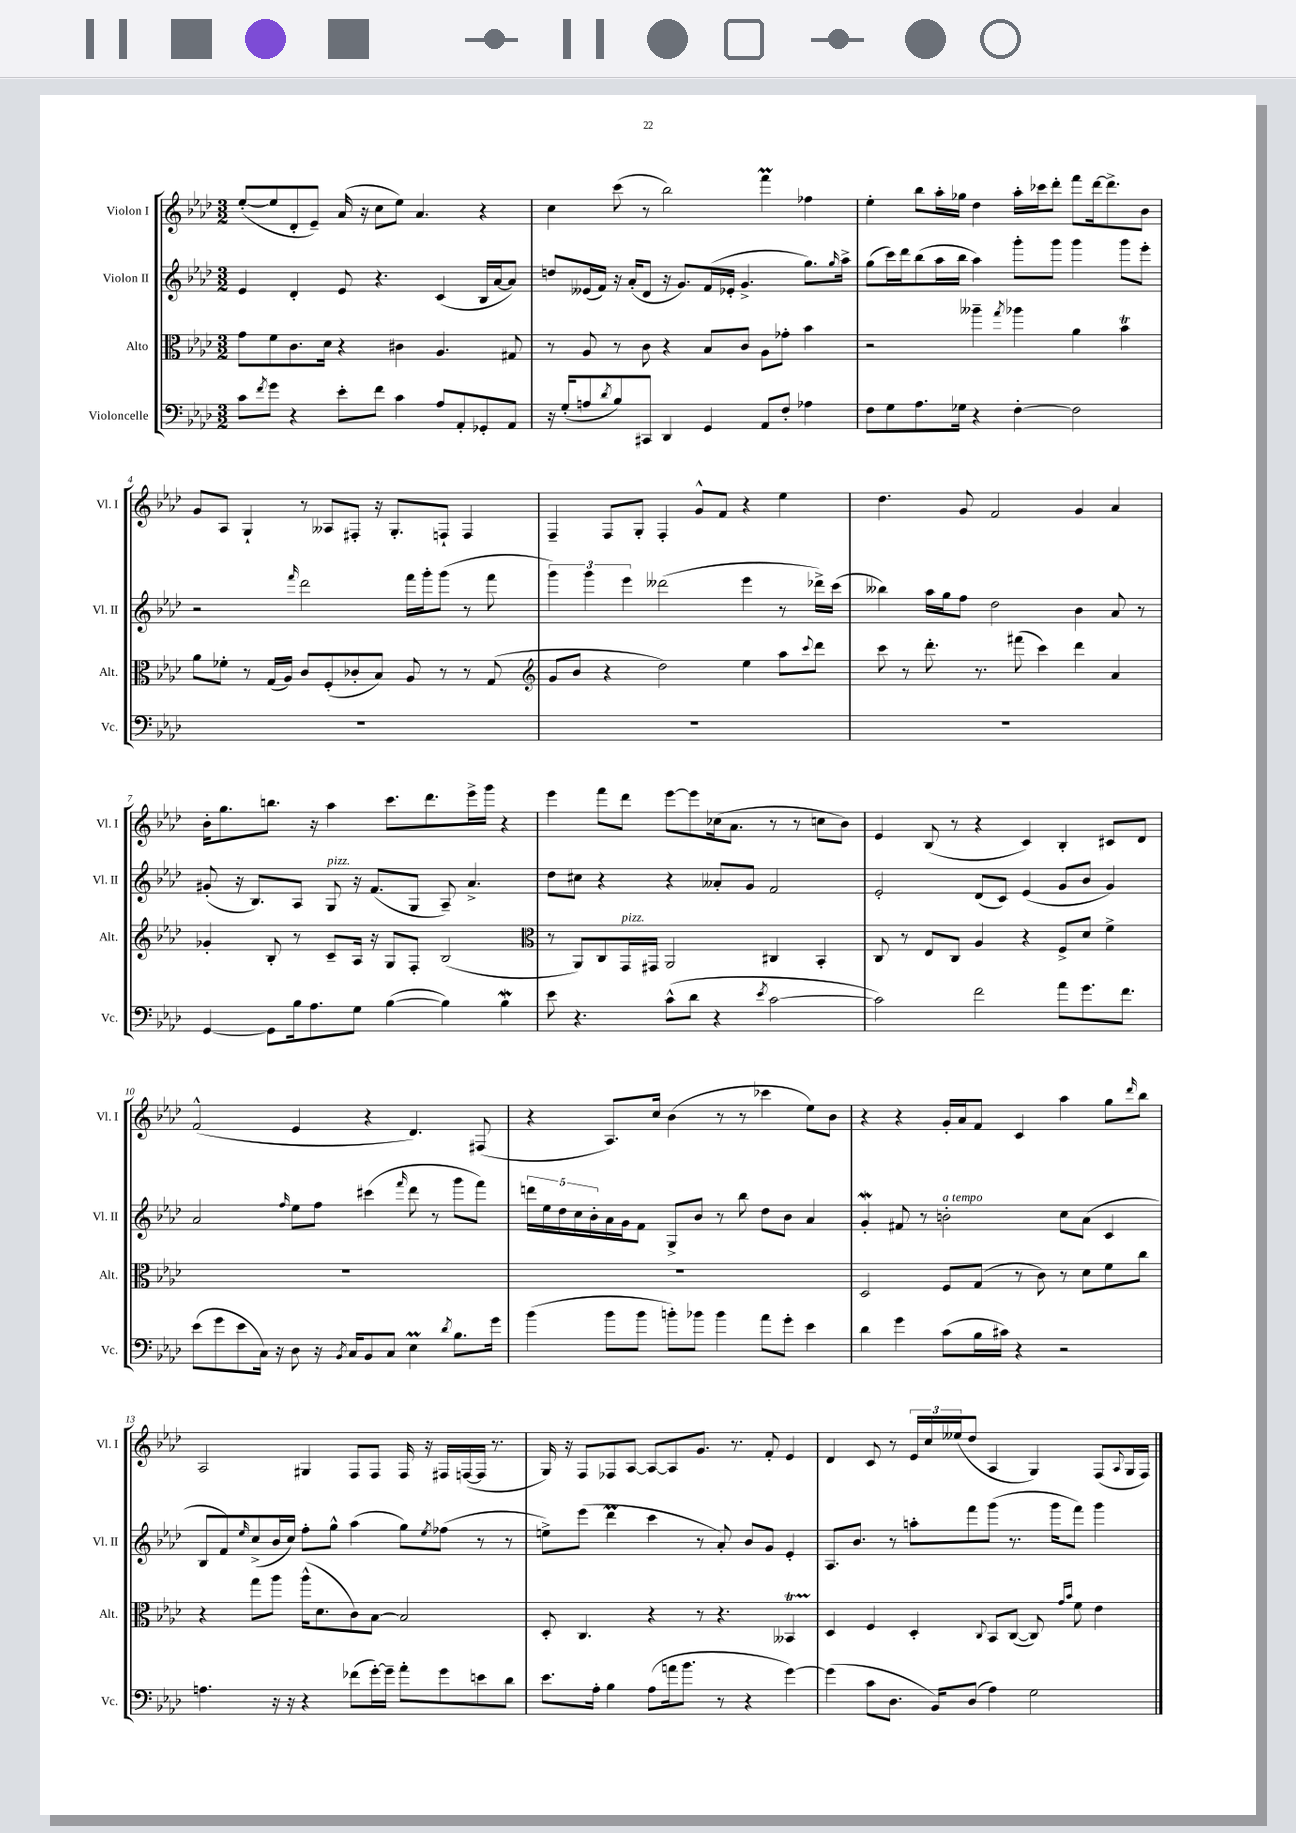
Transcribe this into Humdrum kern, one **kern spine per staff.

**kern	**kern	**kern	**kern
*part4	*part3	*part2	*part1
*staff4	*staff3	*staff2	*staff1
*I"Violoncelle	*I"Alto	*I"Violon II	*I"Violon I
*I'Vc.	*I'Alt.	*I'Vl. II	*I'Vl. I
*clefF4	*clefC3	*clefG2	*clefG2
*k[b-e-a-d-]	*k[b-e-a-d-]	*k[b-e-a-d-]	*k[b-e-a-d-]
*M3/2	*M3/2	*M3/2	*M3/2
=1	=1	=1	=1
8c\L	8g\L	4e-/	([8ee-'/L
8qf/	.	.	.
8g\J	8f\	.	8ee-/]
4r	8.c\	4d-'/	8d-'/
.	.	.	8e-~/J)
.	16d-\Jk	.	.
8e-'\L	4r	8e-/	(16a-/
.	.	.	16r
8f\J	.	4.r	8cc\L
4c\	4c#X\	.	8ee-\J)
.	.	.	4.a-/
8A-/L	4.A-/	(4c/	.
8AA-'/	.	.	.
8GG-X'/	.	16B-/LL	4r
.	.	[16a-/J	.
8AA-/J	8G#X/	8a-/J])	.
=2	=2	=2	=2
16r	8r	8ddn/L	4cc\
(16G'/KL	.	.	.
8An/	8A-/	(16e--X/L	.
.	.	16f/JJ)	.
8qd-/	.	.	.
8B-/)	8r	16r	(8ccc\
.	.	(16a-'/KL	.
8CC#X/J	8c\	8d-/J	8r
4DD-/	4r	16r	2bb-\)
.	.	8.g/L)	.
4GG/	8B-/L	(16f/L	.
.	.	16e-X'/JJ	.
.	8c/J	4.g^/	.
8AA-/L	8A-\L	.	4fffM\
8F'/J	8g-X'\J	.	.
4A-X\	4b-\	8.gg\L)	4ff-X\
.	.	16qqgg/	.
.	.	16aa-^\Jk	.
=3	=3	=3	=3
8F\L	2r	(8gg\L	4ee-'\
8G\	.	16ccc\L)	.
.	.	16ddd-\J	.
8.A-\	.	(8bb-\	8bb-\L
.	.	16aa-\L	16aa-'\L
16G-X\Jk	.	16bb-\JJ	16gg-X\JJ
4r	4aa--X~\	4aa-\)	4dd-\
.	8qgg/	.	.
[4F'\	4aa-X\	8ggg'\L	16aa-'\LL
.	.	.	16ccc-X\J
.	.	8ggg\J	8ddd-'\J
2F\]	4a-\	4ggg\	8fff\L
.	.	.	[16ddd-\k
.	.	.	8.ddd-^\]
.	4b-T\	8ggg\L	.
.	.	8eee-'\J	8b-\J
!!LO:LB:g=z
=4	=4	=4	=4
1.r	8a-\L	2r	8g/L
.	8f-X'\J	.	8A-/J
.	8r	.	4G`/
.	(16G/LL	.	.
.	16A-/JJ)	.	.
.	.	16qqfff/	.
.	8c/L	2ddd-\	8r
.	(8F'/	.	8A--X/L
.	8c-X'/	.	8F#X'/J
.	8B-/J)	.	16r
.	.	.	8.G'/L
.	8A-/	16fff\LL	.
.	.	16ggg'\J	.
.	8r	(8ggg\J	8Fn`/J
.	8r	8r	4F/
.	(8G/	8fff\	.
=5	=5	=5	=5
*	*clefG2	*	*
1.r	8g/L	6ggg\)	4F~/
.	8b-/J	.	.
.	.	6ggg\	.
.	4r	.	8F/L
.	.	6eee-\	.
.	.	.	8G'/J
.	2dd-\)	(2ddd--X\	4F'/
.	.	.	8g^^/L
.	.	.	8f/J
.	4ee-\	4eee-\	4r
.	8aa-\L	8r	4ee-\
.	8qqccc/	.	.
.	8ddd-\J	16ddd-X^\LL)	.
.	.	(16ccc\JJ	.
=6	=6	=6	=6
1.r	8ccc\	4bb--X\)	4.dd-\
.	8r	.	.
.	8.ddd-'\	16aa-\LL	.
.	.	16gg\J	.
.	.	8ff\J	8g/
.	8.r	.	.
.	.	2dd-\	2f/
.	(8fff#X\	.	.
.	4ccc\)	.	.
.	4ddd-\	4b-\	4g/
.	4a-/	8a-/	4a-/
.	.	8r	.
!!LO:LB:g=z
=7	=7	=7	=7
[4GG/	4g-X'/	(8g#X'/	16b-'\KL
.	.	.	8.gg\
.	.	16r	.
.	.	8.B-/L)	.
8GG\L]	8B-'/	.	8.bbn\J
16B-\k	8r	8A-/J	.
8.A-\	.	.	16r
!	!	!LO:TX:a:i:t=pizz.	!
.	8c~/L	8G/	4aa-\
8G\J	16A-/Jk	16r	.
.	16r	(8.f/L	.
([4B-\	8G/L	.	8.ccc\L
.	8F'/J	8G/J	.
.	.	.	8.ddd-\
4B-\])	(2B-/	8A-~/)	.
.	.	4.a-^/	16eee-^\L
.	.	.	16ggg\JJ
4B-W\	.	.	4r
=8	=8	=8	=8
*	*clefC3	*	*
8e-\	8r	8dd-\L	4eee-\
4.r	8AA-/L)	8cc#X\J	.
.	8C/	4r	8fff\L
!	!LO:TX:a:i:t=pizz.	!	!
.	16GG/L	.	8ddd-\J
.	16GG#X/JJ	.	.
(8c^^\L	2AA-/	4r	[8eee-\L
8d-\J	.	.	8eee-\]
4r	.	8a--X'/L	(16cc-X\k
.	.	.	8.a-\J
.	.	8g/J	.
8qe-/	.	.	.
[2c\	4C#X/	2f/	8r
.	.	.	8r
.	4BB-'/	.	8ccn\L
.	.	.	8b-\J)
=9	=9	=9	=9
2c\])	8C/	2e-'/	4e-/
.	8r	.	.
.	8E-/L	.	(8B-/
.	8C/J	.	8r
2f\	4A-/	(8d-/L	4r
.	.	8c/J)	.
.	4r	(4e-/	4c/)
8a-\L	8F^/L	8g/L	4B-'/
8.g\	8d-/J	8b-/J	.
.	4f^\	4g/)	8c#X/L
8.f\J	.	.	.
.	.	.	8d-/J
!!LO:LB:g=z
=10	=10	=10	=10
(8e-\L	1.r	2a-/	(2f^^/
8g\	.	.	.
8e-\	.	.	.
16C\Jk)	.	.	.
16r	.	.	.
.	.	16qqff/	.
8D-\	.	8ee-\L	4e-/
16r	.	8ff\J	.
8qBB-/	.	.	.
16C/KL	.	.	.
8BB-/	.	(4ccc#X\	4r
8C/J	.	.	.
.	.	16qqfff/	.
4E-M\	.	8ddd-\	4.d-/)
.	.	8r	.
8qd-/	.	.	.
8.B-\L	.	8ggg\L	.
.	.	8fff\J)	(8F#X/
16g\Jk	.	.	.
=11	=11	=11	=11
(4b-\	1.r	20dddn\LL	4r
.	.	20ee-\	.
.	.	20dd-\	.
.	.	20cc\	.
.	.	20b-'\	.
8b-\L	.	16a-\	8.A-/L)
.	.	16g\J	.
8b-\J	.	8f\J	.
.	.	.	16cc/Jk
8bn'\L)	.	8G^/L	(4b-\
8b-X\J	.	8b-/J	.
4b-\	.	8r	8r
.	.	8bb-\	8r
8a-\L	.	8dd-\L	4ccc-X\
8g'\J	.	8b-\J	.
4e-\	.	4a-/	8ee-\L)
.	.	.	8b-\J
=12	=12	=12	=12
4d-\	2D-/	4gW'/	4r
4g\	.	8f#X/	4r
.	.	8r	.
!	!	!LO:TX:a:i:t=a tempo	!
(8c\L	8F/L	2bn'\	16g'/LL
.	.	.	16a-/J
16B-\L	(8G/J	.	8f/J
16c#X\JJ)	.	.	.
4r	8r	.	4c/
.	8c\)	.	.
2r	8r	8cc\L	4aa-\
.	8d-\L	(8a-\J	.
.	8f\	4c/	8gg\L
.	.	.	16qqddd-/
.	8cc\J	.	8bb-\J
!!LO:LB:g=z
=13	=13	=13	=13
4.An\	4r	8B-/L	2A-/
.	.	8f/)	.
.	.	16qqee-/	.
.	8gg\L	(8cc^/	.
16r	8aa-\J	16b-/L	.
16r	.	16cc/JJ)	.
4r	(16aa-^^\KL	8ff'\L	4G#X/
.	8.d-\	.	.
.	.	8gg^^\J	.
(8f-X\L	8c\)	(4aa-\	8F/L
[16g'\L)	[8B-\J	.	8F/J
16g~\JJ]	.	.	.
8a-'\L	2B-/]	8gg\L)	16F/
.	.	.	16r
.	.	8qee-/	.
8g\	.	(8ff-X\J	16F#X/LL
.	.	.	([16Fn/
8en\	.	8r	16F/JJ]
.	.	.	8.r
8d-\J	.	8r	.
=14	=14	=14	=14
8.e-\L	8D-'/	8een^\L)	16G/)
.	.	.	16r
.	4.C/	(8eee-\J	8F/L
16A-'\Jk	.	.	.
4B-\	.	4ddd-M\	8F-X/
.	.	.	[8A-/J
(8A-\L	4r	4ccc\	8A-/L_
16an\k	.	.	8A-/]
8.b-\J	.	.	.
.	8r	8r	8.g/J
8r	4.r	8a-'/)	.
.	.	.	8.r
4r	.	8b-/L	.
.	.	8g/J	8f'/
[4g\)	4BB--XT/	4e-'/	4e-/
=15	=15	=15	=15
(4g\]	4D-/	8.A-/L	4d-/
.	.	8.b-/J	.
8c\L	4F/	.	8c/
8.D-\J	.	8r	8r
.	4D-'/	8aan'\L	24e-/LL
.	.	.	24cc/
16BB-/KL)	.	.	.
.	.	.	(24ee--X/J
(8D-/J	.	8fff\	8dd-/J
.	8qqC/	.	.
4A-\)	8BB-/L	(8ggg\J	4A-/
.	([8C/J	8.r	.
2G\	8C/])	.	4G/)
.	.	16ggg\KL	.
.	16qqg/LL	.	.
.	16qqb-/JJ	.	.
.	8f\	8fff\J)	.
.	4e-\	4ggg\	(8F/L
.	.	.	8qqA-/
.	.	.	16G/L
.	.	.	16F/JJ)
==	==	==	==
*-	*-	*-	*-
